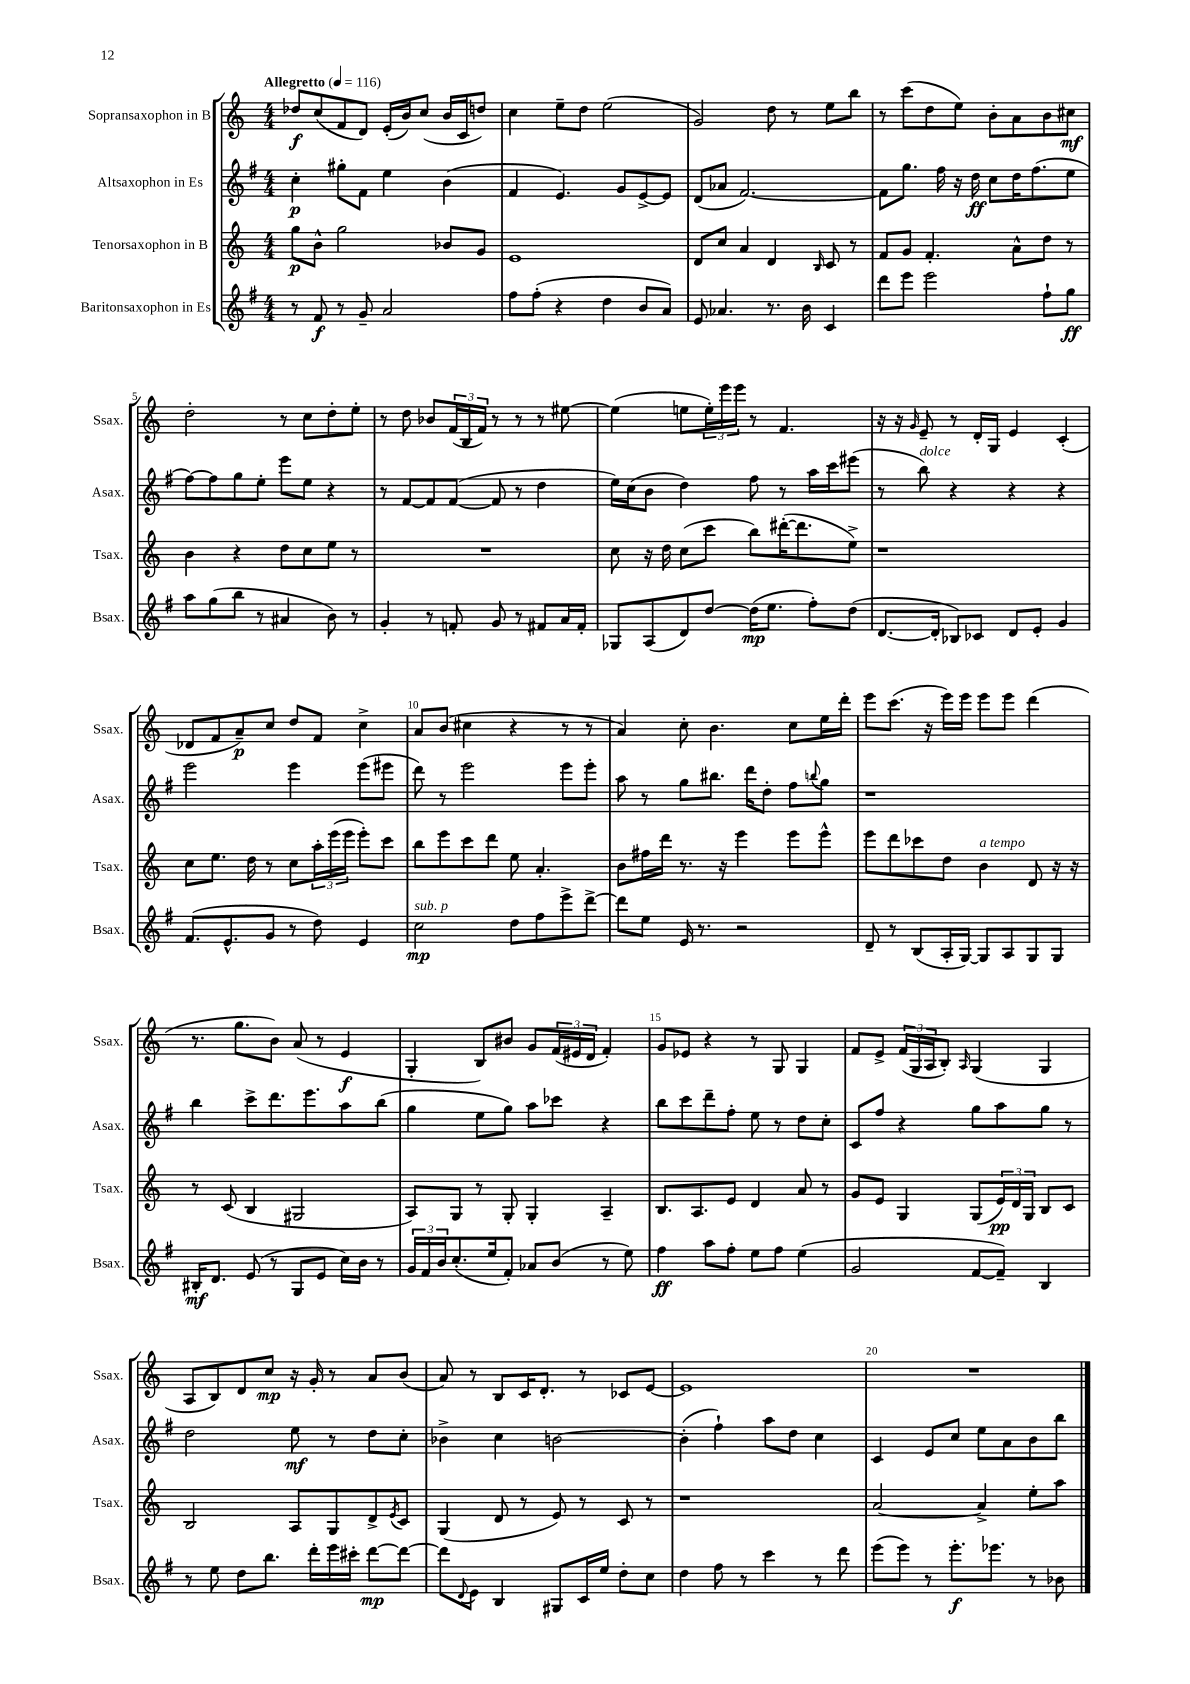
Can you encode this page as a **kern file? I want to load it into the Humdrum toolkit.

**kern	**kern	**kern	**kern
*staff4	*staff3	*staff2	*staff1
*clefG2	*clefG2	*clefG2	*clefG2
*k[f#]	*k[]	*k[f#]	*k[]
*M4/4	*M4/4	*M4/4	*M4/4
*MM116	*MM116	*MM116	*MM116
8r	8gg	4cc'	8dd-
8f#	8b^^	.	(8cc
8r	2gg	8gg#'	8f
8g~	.	8f#	8d)
2a	.	4ee	(16e'
.	.	.	16b)
.	.	.	(8cc
.	8b-	(4b	16b
.	.	.	16c
.	8g	.	8dd)
=	=	=	=
8ff#	1e	4f#	4cc
(8ff#'	.	.	.
4r	.	4.e)	8ee~
.	.	.	8dd
4dd	.	.	(2ee
.	.	8g	.
8b	.	[8e^	.
8a)	.	8e]	.
=	=	=	=
8e	8d	(8d	2g)
4.a-	8cc	8a-	.
.	4a	[2.f#)	.
8.r	4d	.	8dd
.	.	.	8r
16b	.	.	.
.	16qqB	.	.
4c	8c	.	8ee
.	8r	.	8bb
=	=	=	=
8ddd	8f	8f#]	8r
8eee	8g	8.gg	(8ccc
2eee	4.f'	.	8dd
.	.	16ff#	.
.	.	16r	8ee)
.	.	16dd	.
.	.	8cc	8b'
.	8a^^	16dd	8a
.	.	(8.ff#	.
8ff#`	8dd	.	8b
8gg	8r	8ee	8cc#
=	=	=	=
8aa	4b	[8ff#)	2dd'
(8gg	.	8ff#]	.
8bb	4r	8gg	.
8r	.	8ee'	.
4a#	8dd	8eee	8r
.	8cc	8ee	8cc
8b)	8ee	4r	8dd'
8r	8r	.	8ee'
=	=	=	=
4g'	1r	8r	8r
.	.	[8f#	8dd
8r	.	8f#]	8b-
8f'	.	([8f#	(24f
.	.	.	24B
.	.	.	24f)
8g	.	8f#]	8r
8r	.	8r	8r
8f#	.	4dd	8r
16a	.	.	[8ee#
16f#'	.	.	.
=	=	=	=
8G-	8cc	16ee)	(4ee#]
.	.	(16cc	.
(8A	16r	8b	.
.	16dd	.	.
8d)	(8cc	4dd)	8ee
[8dd	8ccc	.	24ee')
.	.	.	24eee
.	.	.	24eee
(16dd]	8bb)	8ff#	8r
8.ee	.	.	.
.	([16ddd#'	8r	4.f
.	8.ddd#]	.	.
8ff#')	.	16aa	.
.	.	16ccc	.
(8dd	8ee^)	(8eee#	.
=	=	=	=
[8.d	1r	8r	16r
.	.	.	16r
.	.	.	16qqg
.	.	8bb)	8e~
16d']	.	.	.
8B-)	.	4r	8r
8c-	.	.	16d'
.	.	.	16G
8d	.	4r	4e
8e'	.	.	.
4g	.	4r	(4c'
=	=	=	=
(8.f#	8cc	2eee	8d-
.	8.ee	.	8f
8.e^^	.	.	.
.	.	.	8a~)
.	16dd	.	.
8g	8r	.	8cc
8r	8cc	4eee	8dd
8dd)	24aa'	.	8f
.	(24eee	.	.
.	24eee	.	.
4e	8eee')	(8eee	4cc^
.	8ccc	8eee#	.
=	=	=	=
2cc	8bb	8ddd)	8a
.	8eee	8r	(8b
.	8ccc	2eee	4cc#
.	8ddd	.	.
8dd	8ee	.	4r
8ff#	4.a'	.	.
8eee^	.	8eee	8r
[8ddd^	.	8eee'	8r
=	=	=	=
8ddd]	8b	8aa	4a)
8ee	16ff#	8r	.
.	16ddd	.	.
16e	8.r	8gg	8cc'
8.r	.	.	.
.	.	8.bb#	4.b
.	16r	.	.
2r	4eee	.	.
.	.	16ddd	.
.	.	8dd'	.
.	8eee	8ff#	8cc
.	.	8qqbb	.
.	8eee^^	8gg	16ee
.	.	.	16ddd'
=	=	=	=
8d~	8eee	1r	8eee
8r	8ddd	.	(8.ccc
(8B	8ccc-	.	.
.	.	.	16r
16A'	8dd	.	16eee)
[16G)	.	.	16eee
8G]	4b	.	8eee
8A	.	.	8eee
8G	8d	.	(4ddd
8G	16r	.	.
.	16r	.	.
=	=	=	=
16B#'	8r	4bb	8.r
8.d	.	.	.
.	(8c	.	.
.	.	.	8.gg
(8e	4B	8ccc^	.
8r	.	8.ddd	8b)
8G	2G#	.	(8a
.	.	8.eee	.
8e	.	.	8r
16cc)	.	8aa	4e
16b	.	.	.
8r	.	(8bb	.
=	=	=	=
24g	8A)	4gg	4G'
24f#	.	.	.
24b	.	.	.
(8.cc'	8G	.	.
.	8r	8ee	8B)
16ee	.	.	.
8f#')	8G'	8gg)	8b#
8a-	4G'	8aa	8g
(8b	.	8ccc-	(24f
.	.	.	24e#
.	.	.	24d
8r	4A~	4r	4f')
8ee)	.	.	.
=	=	=	=
4ff#	8.B	8bb	8g
.	.	8ccc	8e-
.	8.A	.	.
8aa	.	8ddd~	4r
8ff#'	8e	8ff#'	.
8ee	4d	8ee	8r
8ff#	.	8r	8G
(4ee	8a	8dd	4G
.	8r	8cc'	.
=	=	=	=
2g	8g	8c	8f
.	8e	8ff#	8e^
.	4G	4r	(24f
.	.	.	24G
.	.	.	24A
.	.	.	8B')
.	.	.	16qqA
[8f#	(8G	8gg	(4G
8f#~])	24e)	8aa	.
.	24d	.	.
.	24G	.	.
4B	8B	8gg	4G
.	8c	8r	.
=	=	=	=
8r	2B	2dd	8A
8ee	.	.	8B)
8dd	.	.	8d
8.bb	.	.	8cc
.	8A	8ee	16r
16ddd'	.	.	16g'
16eee	8G	8r	8r
16ccc#'	.	.	.
[8ddd	8d^	8dd	8a
.	8qe	.	.
8ddd_	8c	8cc'	(8b
=	=	=	=
8ddd]	(4G	4b-^	8a)
8qqd	.	.	.
8e	.	.	8r
4B	8d	4cc	8B
.	8r	.	16c
.	.	.	8.d'
8G#	8e)	[2b	.
16c	8r	.	8r
16ee	.	.	.
8dd'	8c	.	8c-
8cc	8r	.	[8e
=	=	=	=
4dd	1r	(4b']	1e]
8ff#	.	4ff#`)	.
8r	.	.	.
4ccc	.	8aa	.
.	.	8dd	.
8r	.	4cc	.
8ddd	.	.	.
=	=	=	=
(8eee	[2a	4c	1r
8eee)	.	.	.
8r	.	8e	.
8.eee'	.	8cc	.
.	4a^]	8ee	.
8.eee-	.	.	.
.	.	8a	.
8r	8ee'	8b	.
8b-	8aa	8bb	.
==	==	==	==
*-	*-	*-	*-
